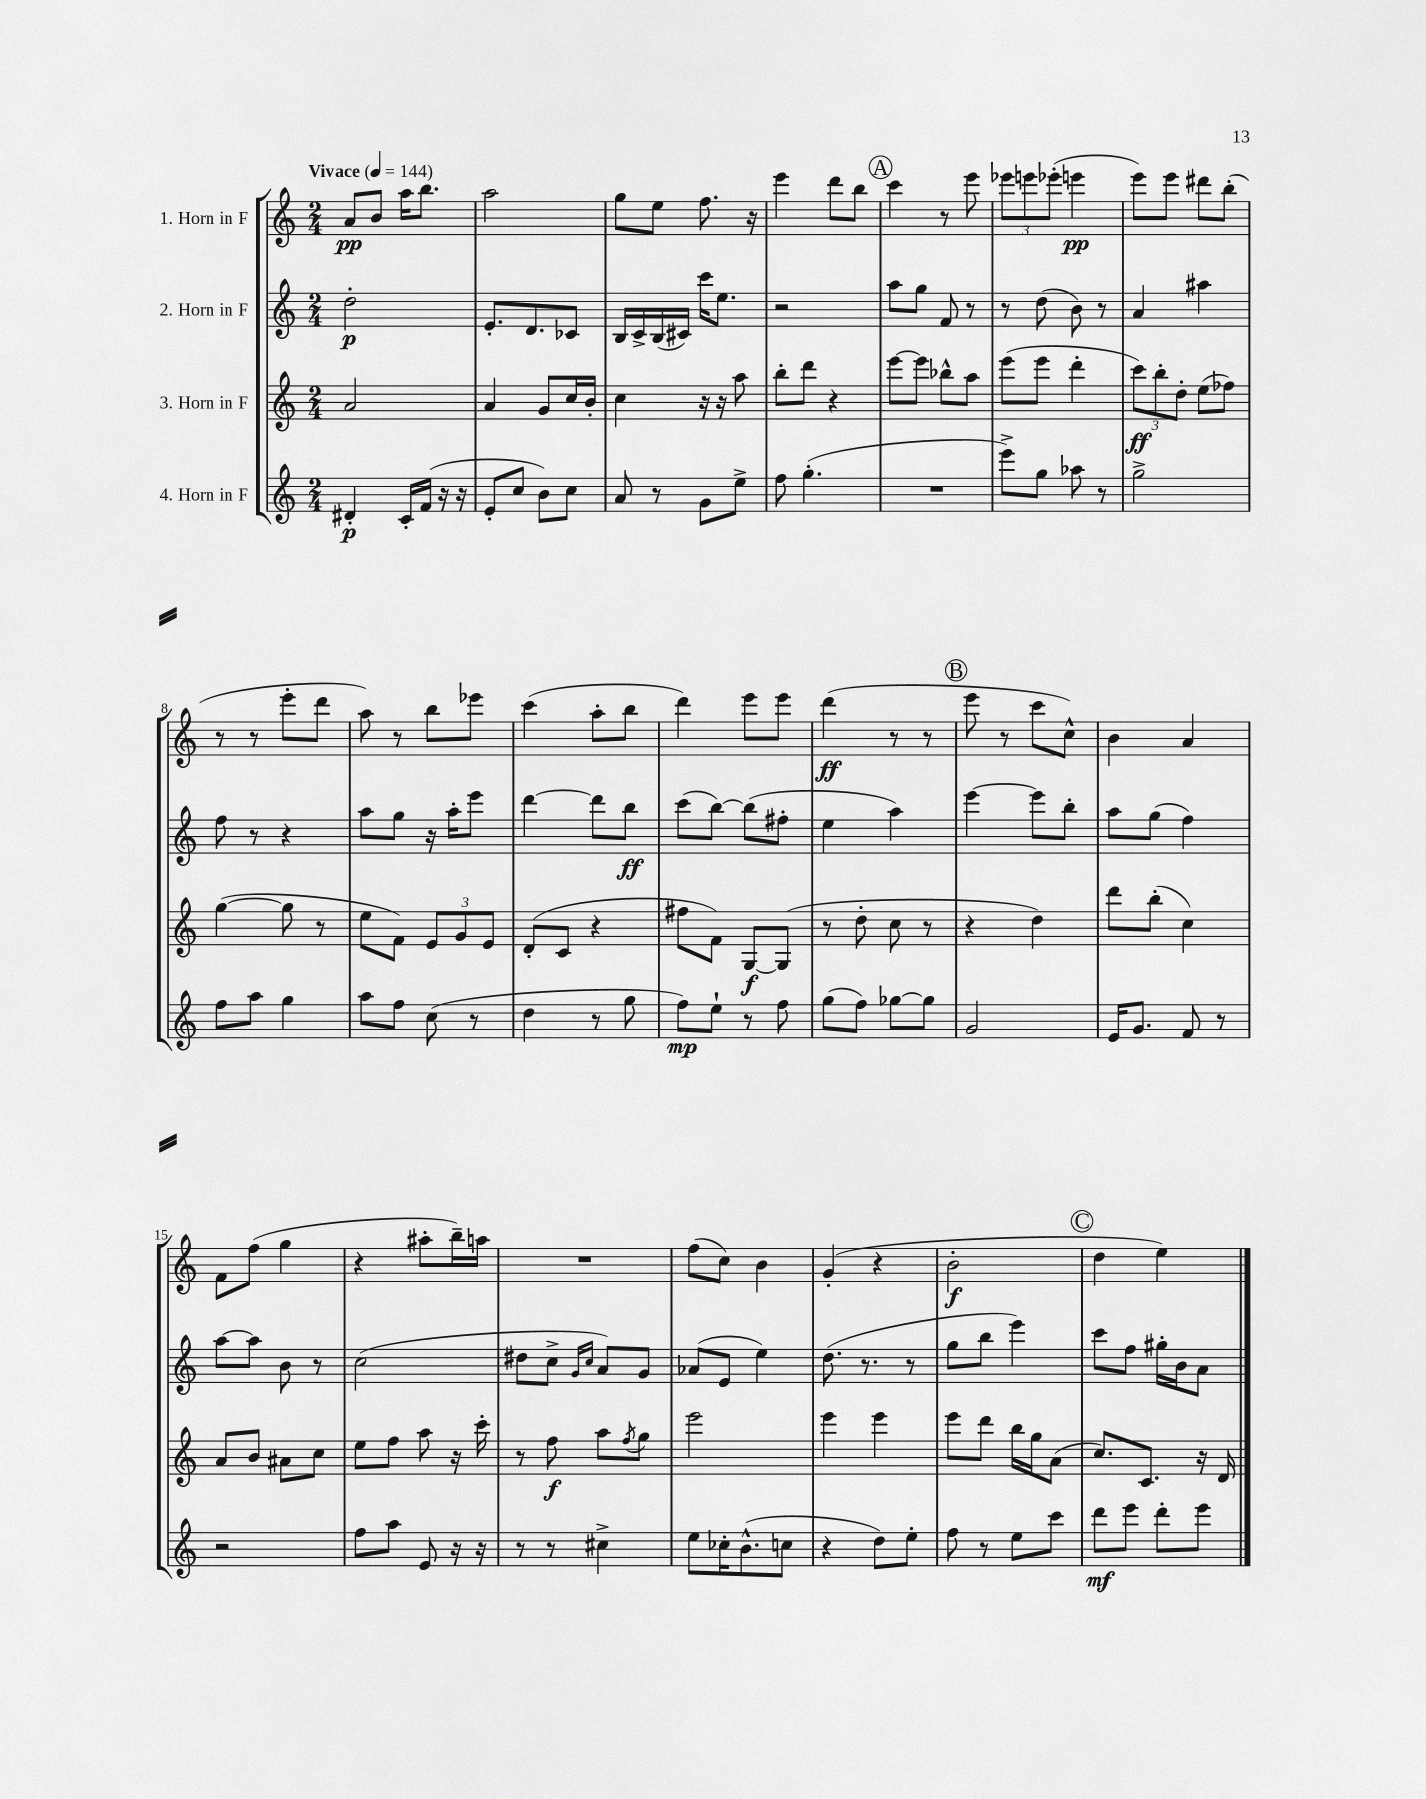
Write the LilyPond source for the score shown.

<<
\new StaffGroup <<
\new Staff = "s0" \with { instrumentName = "1. Horn in F" } {
    \clef treble \key c \major \numericTimeSignature \time 2/4 \tempo "Vivace" 4 = 144
    a'8\pp b'8 a''16 b''8. |
    a''2 |
    g''8 e''8 f''8. r16 |
    e'''4 d'''8 b''8 |
    \mark \markup { \circle "A" } c'''4 r8 e'''8 |
    \tuplet 3/2 { ees'''8 e'''8 ees'''8-.( } e'''4\pp |
    e'''8) e'''8 dis'''8 b''8-.( |
    r8 r8 e'''8-. d'''8 |
    a''8) r8 b''8 ees'''8 |
    c'''4( a''8-. b''8 |
    d'''4) e'''8 e'''8 |
    d'''4\ff( r8 r8 |
    \mark \markup { \circle "B" } e'''8 r8 c'''8 c''8-^) |
    b'4 a'4 |
    f'8 f''8( g''4 |
    r4 ais''8-. b''16--) a''16 |
    R2 |
    f''8( c''8) b'4 |
    g'4-.( r4 |
    b'2-.\f |
    \mark \markup { \circle "C" } d''4 e''4) \bar "|." |
}
\new Staff = "s1" \with { instrumentName = "2. Horn in F" } {
    \clef treble \key c \major \numericTimeSignature \time 2/4
    d''2-.\p |
    e'8.-. d'8. ces'8 |
    b16 c'16-> b16( cis'16) c'''16 e''8. |
    r2 |
    \mark \markup { \circle "A" } a''8 g''8 f'8 r8 |
    r8 d''8( b'8) r8 |
    a'4 ais''4 |
    f''8 r8 r4 |
    a''8 g''8 r16 a''16-. e'''8 |
    d'''4~ d'''8 b''8\ff |
    c'''8( b''8~) b''8( fis''8-. |
    e''4 a''4) |
    \mark \markup { \circle "B" } e'''4~ e'''8 b''8-. |
    a''8 g''8( f''4) |
    a''8~ a''8 b'8 r8 |
    c''2( |
    dis''8 c''8-> \grace { g'16 c''16 } a'8) g'8 |
    aes'8( e'8 e''4) |
    d''8.( r8. r8 |
    g''8 b''8 e'''4) |
    \mark \markup { \circle "C" } c'''8 f''8 gis''16-. b'16 a'8 \bar "|." |
}
\new Staff = "s2" \with { instrumentName = "3. Horn in F" } {
    \clef treble \key c \major \numericTimeSignature \time 2/4
    a'2 |
    a'4 g'8 c''16 b'16-. |
    c''4 r16 r16 a''8 |
    b''8-. d'''8 r4 |
    \mark \markup { \circle "A" } e'''8~ e'''8 bes''8-^ a''8 |
    e'''8( e'''8 d'''4-. |
    \tuplet 3/2 { c'''8\ff) b''8-. d''8-. } e''8( fes''8) |
    g''4~( g''8 r8 |
    e''8 f'8) \tuplet 3/2 { e'8 g'8 e'8 } |
    d'8-.( c'8 r4 |
    fis''8 f'8) g8~\f g8( |
    r8 d''8-. c''8 r8 |
    \mark \markup { \circle "B" } r4 d''4) |
    d'''8 b''8-.( c''4) |
    a'8 b'8 ais'8 c''8 |
    e''8 f''8 a''8 r16 c'''16-. |
    r8 f''8\f a''8 \acciaccatura { f''8 } g''8 |
    e'''2 |
    e'''4 e'''4 |
    e'''8 d'''8 b''16 g''16 a'8( |
    \mark \markup { \circle "C" } c''8.) c'8. r16 d'16 \bar "|." |
}
\new Staff = "s3" \with { instrumentName = "4. Horn in F" } {
    \clef treble \key c \major \numericTimeSignature \time 2/4
    dis'4-.\p c'16-. f'16( r16 r16 |
    e'8-. c''8 b'8) c''8 |
    a'8 r8 g'8 e''8-> |
    f''8 g''4.-.( |
    \mark \markup { \circle "A" } R2 |
    e'''8->) g''8 aes''8 r8 |
    g''2-> |
    f''8 a''8 g''4 |
    a''8 f''8 c''8( r8 |
    d''4 r8 g''8 |
    f''8\mp) e''8-! r8 f''8 |
    g''8( f''8) ges''8~ ges''8 |
    \mark \markup { \circle "B" } g'2 |
    e'16 g'8. f'8 r8 |
    r2 |
    f''8 a''8 e'8 r16 r16 |
    r8 r8 cis''4-> |
    e''8 ces''16-. b'8.-^( c''8 |
    r4 d''8) e''8-. |
    f''8 r8 e''8 c'''8 |
    \mark \markup { \circle "C" } d'''8\mf e'''8 d'''8-. e'''8 \bar "|." |
}
>>
>>
